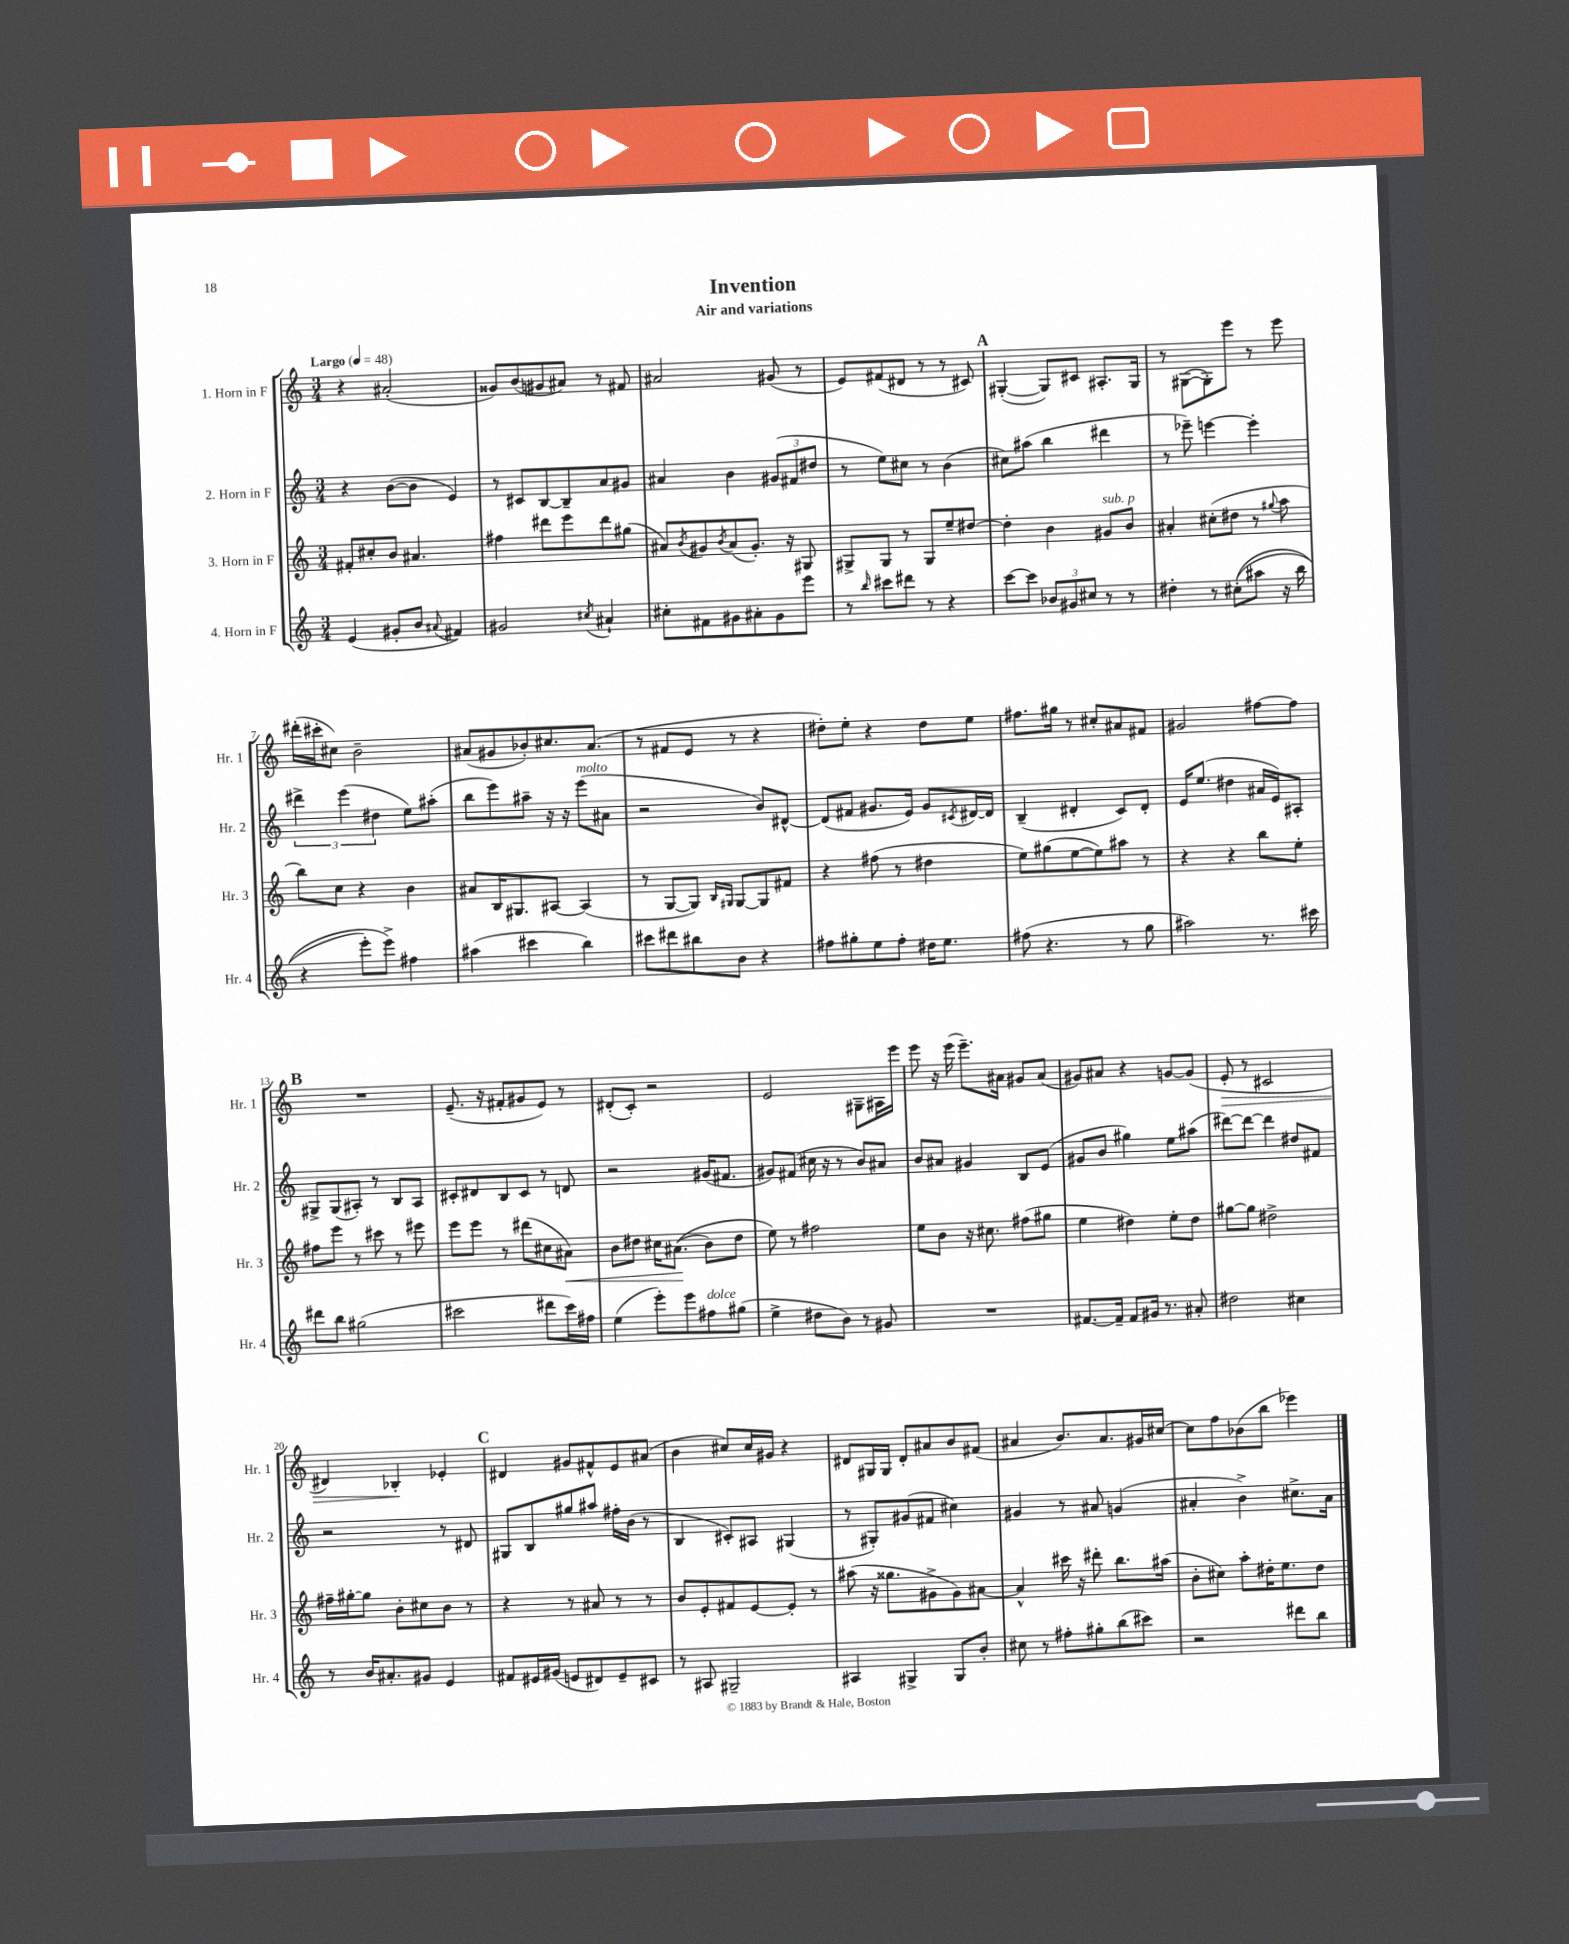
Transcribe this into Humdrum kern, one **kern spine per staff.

**kern	**kern	**dynam	**kern	**kern	**dynam
*part4	*part3	*part3	*part2	*part1	*part1
*staff4	*staff3	*staff3	*staff2	*staff1	*staff1
*I"4. Horn in F	*I"3. Horn in F	*	*I"2. Horn in F	*I"1. Horn in F	*
*I'Hr. 4	*I'Hr. 3	*	*I'Hr. 2	*I'Hr. 1	*
*clefG2	*clefG2	*	*clefG2	*clefG2	*
*k[]	*k[]	*	*k[]	*k[]	*
*M3/4	*M3/4	*	*M3/4	*M3/4	*
*MM48	*MM48	*	*MM48	*MM48	*
=1	=1	=1	=1	=1	=1
!	!	!	!	!LO:TX:a:B:t=Largo	!
(4e/	8f#X'/L	.	4r	4r	.
.	8cc#X'/	.	.	.	.
8g#X'/L	8b/J	.	([8b\L	(2a#X'/	.
8b/J	4.a#X/	.	8b\J]	.	.
8qqa#X/	.	.	.	.	.
4f#X/)	.	.	4e/)	.	.
=2	=2	=2	=2	=2	=2
2g#X/	4ff#X\	.	8r	8g##X/L)	.
.	.	.	8c#X/L	(8b/	.
.	8ddd#X\L	.	[8B/	8g#X/	.
.	8eee\	.	8B~/]	8a#X/J)	.
8qcc#X/	.	.	.	.	.
4a#X`/	8ddd#\	.	8a/	8r	.
.	(8gg#X\J	.	8g#X/J	8f#X/	.
=3	=3	=3	=3	=3	=3
8cc#X'\L	8a#X/L)	.	4a#X/	2a#X/	.
.	8qb/	.	.	.	.
8f#X\	8g#X/	.	.	.	.
.	8qb/	.	.	.	.
8g#X\	(8a#/	.	4b\	.	.
8a#X'\	8.g#'/J)	.	.	.	.
8g#\	.	.	(12g#X/L	(8g#X/	.
.	16r	.	.	.	.
.	.	.	12f#X/	.	.
8eee\J	8G#X/	.	.	8r	.
.	.	.	12dd#X/J	.	.
=4	=4	=4	=4	=4	=4
8r	8G#X^/L	.	8r	8e/L)	.
16qqbb/	.	.	.	.	.
8ccc#X\L	8G#/J	.	8ee\L)	(8f#X/	.
8ddd#X\J	8r	.	8cc#X\J	8d#X/J	.
8r	8G#/L	.	8r	8r	.
4r	8ee~/	.	(4b\	8r	.
.	[8dd#X/J	.	.	8c#X/)	.
!!LO:REH:place=s1:t=A
=5	=5	=5	=5	=5	=5
[8ccc\L	4dd#'\]	.	8cc#X\L)	([4G#X'/	.
8ccc\J]	.	.	(8aa#X\J	.	.
12b-X/L	4b\	.	4bb\	8G#/L])	.
12g#X/	.	.	.	.	.
.	.	.	.	8c#X/J	.
12cc#X/J	.	.	.	.	.
!	!LO:TX:a:i:t=sub. p	!	!	!	!
8r	8g#X/L	.	4ddd#X\	8.A#X'/L	.
8r	8b/J	.	.	.	.
.	.	.	.	16G#/Jk	.
=6	=6	=6	=6	=6	=6
4dd#X'\	4a#X'/	.	8r	8r	.
.	.	.	8eee-X~\)	([8G#X\L	.
8r	(8cc#X'\L	.	[4eeen\	8G#'\])	.
((8cc#X'\L	8dd#X\J	.	.	8eee\J	.
8aa#X\J	8r	.	4eee'\]	8r	.
.	8qqgg#X/	.	.	.	.
16r	8aa\	.	.	8eee\	.
16bb\	.	.	.	.	.
!!LO:LB:g=z
=7	=7	=7	=7	=7	=7
4r	8bb\L)	.	6ddd#X^\	(16ddd#X'\LL	.
.	.	.	.	16ccc#X'\J	.
.	8cc\J	.	.	8cc#X\J)	.
.	.	.	(6eee\	.	.
8eee'\L)	4r	.	.	2b~\	.
.	.	.	6dd#X\	.	.
8eee^\J)	.	.	.	.	.
4ff#X\	4b\	.	8ee\L)	.	.
.	.	.	(8aa#X'\J	.	.
=8	=8	=8	=8	=8	=8
(4aa#X\	8a#X/L	.	8bb\L	(8a#X/L	.
.	16B/K	.	8eee\)	8g#X/	.
.	8.G#X/	.	.	.	.
4ccc#X\	.	.	8aa#X~\J	8b-X'/)	.
.	[8A#X/J	.	16r	8.cc#X/	.
.	.	.	16r	.	.
!	!	!	!LO:TX:a:i:t=molto	!	!
4bb\)	(4A#/]	.	(8eee\L	.	.
.	.	.	.	(8.a#/J	.
.	.	.	8a#X\J	.	.
=9	=9	=9	=9	=9	=9
8ccc#X\L	8r	.	2r	8r	.
8ddd#X\	[8G/L	.	.	8f#X/L	.
8bb#X\	8G/J])	.	.	8e/J	.
.	16qqB/LL	.	.	.	.
.	16qqG#X/JJ	.	.	.	.
8b\J	[8G#/L	.	.	8r	.
4r	8G#/]	.	8b/L)	4r	.
.	8f#X/J	.	[8d#X^^/J	.	.
=10	=10	=10	=10	=10	=10
8ff#X\L	4r	.	(8d#/L]	8dd#X'\L)	.
8gg#X'\	.	.	8f#X/J	8ee'\J	.
8ee\	(8ff#X\	.	8.g#X/L	4r	.
8ff#'\J	8r	.	.	.	.
.	.	.	16e/Jk)	.	.
16dd#X\KL	4dd#X\	.	8g#/L	8dd#\L	.
8.ee\J	.	.	.	.	.
.	.	.	8qc#X/	.	.
.	.	.	[16d#X/L	8ee\J	.
.	.	.	16d#/JJ]	.	.
=11	=11	=11	=11	=11	=11
(8ff#X\	8ee\L)	.	(4B~/	8.ff#X\L	.
4.r	(8gg#X\	.	.	.	.
.	.	.	.	16gg#X\Jk	.
.	[8ee\	.	4d#X'/	8r	.
.	8ee\])	.	.	8cc#X'/L	.
8r	8aa#X\J	.	8c/L)	8a#X/	.
8gg\	8r	.	8d#'/J	8f#X/J	.
=12	=12	=12	=12	=12	=12
2aa#X\)	4r	.	16e/KL	2g#X/	.
.	.	.	(8.ee/J	.	.
.	4r	.	4dd#X\	.	.
8.r	8bb\L	.	16a#X/LL	[8ff#X\L	.
.	.	.	16e/J)	.	.
.	8ee'\J	.	8A#X'/J	8ff#\J]	.
16ccc#X\	.	.	.	.	.
!!LO:LB:g=z
!!LO:REH:place=s1:t=B
=13	=13	=13	=13	=13	=13
8ddd#X\L	8ff#X\L	.	8G#X^/L	2.r	.
8bb\J	8eee\J	.	(8G#/	.	.
(2gg#X\	8r	.	8A#X'/J)	.	.
.	8ccc#X\	.	8r	.	.
.	8r	.	8B/L	.	.
.	8eee#X\	.	8A#/J	.	.
=14	=14	=14	=14	=14	=14
2ccc#X\	8eee\L	.	8c#X'/L	(8.e~/	.
.	8eee\J	.	8d#X/	.	.
.	.	.	.	16r	.
.	8r	.	8B/	8f#X'/L	.
.	(8ddd#X\L	.	8c#/J	8g#X/	.
8ddd#X\L	8cc#X\	.	8r	8e/J)	.
!	!	!LO:HP:b	!	!	!
16ccc#\L)	8a#X\J)	<	8dn/	8r	.
16ff#X\JJ	.	.	.	.	.
=15	=15	=15	=15	=15	=15
(4ee\	8b\L	.	2r	(8d#X'/L	.
.	8dd#X\J	.	.	8c'/J)	.
8eee'\L)	16cc#X\KL	.	.	2r	.
.	((8.a#X\J	.	.	.	.
8eee\	.	.	.	.	.
!LO:TX:a:i:t=dolce	!	!	!	!	!
8ff#X\	8b\L)	[	(16g#X/KL	.	.
.	.	.	8.f#X/J	.	.
(8gg#X\J	8dd#\J	.	.	.	.
=16	=16	=16	=16	=16	=16
4ee^\	8ee\)	.	8g#X/L)	2e/	.
.	8r	.	(8f#X/J	.	.
8dd#X\L	2ff#X\	.	16cc#X\	.	.
.	.	.	16r	.	.
8b\J)	.	.	8r	.	.
8r	.	.	8b/L)	8G#X~\L	.
8g#X/	.	.	8a#X/J	16A#X\L	.
.	.	.	.	16eee\JJ	.
=17	=17	=17	=17	=17	=17
2.r	8ee\L	.	8b/L	8eee\	.
.	8b\J	.	8a#X/J	16r	.
.	.	.	.	(16eee\	.
.	16r	.	4g#X/	8.eee~\L)	.
.	8.cc#X\	.	.	.	.
.	.	.	.	16a#X\Jk	.
.	(8ff#X\L	.	8B/L	8g#X/L	.
.	8gg#X\J	.	(8e/J	(8a#/J	.
=18	=18	=18	=18	=18	=18
[8.f#X/L	4ee\	.	8g#X/L	8g#X/L)	.
.	.	.	8b/J	8a#X/J	.
16f#~/Jk]	.	.	.	.	.
8f#/L	4dd#X\)	.	4gg#X\)	4r	.
16g#X/Jk	.	.	.	.	.
8.r	.	.	.	.	.
.	8ee'\L	.	8ee\L	[8gn/L	.
8a#X'/	8dd#\J	.	(8aa#X\J	(8g/J]	.
=19	=19	=19	=19	=19	=19
!	!	!	!	!	!LO:HP:b
2dd#X\	[8gg#X\L	.	[8ddd#X\L)	8e'/	>
.	8gg#\J]	.	8ddd#\J_	8r	.
.	2dd#X^\	.	4ddd#\]	2c#X/	.
4cc#X\	.	.	8dd#X/L	.	.
.	.	.	8f#X/J	.	.
!!LO:LB:g=z
=20	=20	=20	=20	=20	=20
8r	16ff#X~\LL	.	2r	4d#X/)	.
.	[16gg#X'\J	.	.	.	.
16b/KL	8gg#\J]	.	.	.	.
8.a#X'/	.	.	.	.	.
.	8b'\L	.	.	4B-X'/	.
8g#X/J	8cc#X\	.	.	.	.
4e/	8b\J	.	8r	4e-X'/	]
.	8r	.	8d#X/	.	.
!!LO:REH:place=s1:t=C
=21	=21	=21	=21	=21	=21
8f#X/L	4r	.	8G#X/L	4d#X/	.
16e#X/L	.	.	8B/	.	.
(16g#X/JJ	.	.	.	.	.
8en/L	8r	.	8gg#X/	8g#X/L	.
8d#X/)	8a#X/	.	8aa#X/J	8f#X^^/	.
8e~/	8r	.	16ff#X'\LL	8e/	.
.	.	.	(16b\JJ	.	.
8c#X/J	8r	.	8r	(8a#X/J	.
=22	=22	=22	=22	=22	=22
8r	8b/L	.	4B/	4b\	.
8A#X/	8e'/	.	.	.	.
2G#X~/	8f#X/	.	8c#X'/L)	8cc#X/L)	.
.	[8e/	.	8A#X/J	16cc#/L	.
.	.	.	.	16g#X/JJ	.
.	8e'/J]	.	(4G#X/	4r	.
.	8r	.	.	.	.
=23	=23	=23	=23	=23	=23
4A#X/	(8aa#X\	.	8r	8d#X/L	.
.	16r	.	8G#X'/L)	16G#X/L	.
.	8.gg##X\L	.	.	16G#/JJ	.
4G#X^/	.	.	(8g#X/	8d#'/L	.
.	8g#X^\	.	8f#X/J	8a#X/	.
8G#/L	8g#\)	.	4cc#X\)	8b/	.
8b'/J	[8a#X\J	.	.	(8f#X/J	.
=24	=24	=24	=24	=24	=24
8cc#X\	4a#^^/]	.	4g#X/	4a#X/	.
8r	.	.	.	.	.
8ff#X'\L	16ccc#X\	.	8r	8.b/L)	.
.	16r	.	.	.	.
8gg#X'\	8ddd#X'\	.	8a#X/	.	.
.	.	.	.	8.a#/	.
(8bb\	8.bb\L	.	(4gn/	.	.
8ccc#X\J)	.	.	.	16g#X/L	.
.	(16aa#X\Jk	.	.	[16cc#X/JJ	.
=25	=25	=25	=25	=25	=25
2r	8b'\L	.	4a#X'/	8cc#\L]	.
.	8cc#X\J)	.	.	8ff\	.
.	8aa'\L	.	4b^\)	(8b-X\	.
.	16dd#X'\K	.	.	8bb\J	.
.	8.ee\	.	.	.	.
8ddd#X\L	.	.	8.cc#X^\L	4eee-X\)	.
8bb\J	8dd#\J	.	.	.	.
.	.	.	16a#\Jk	.	.
==	==	==	==	==	==
*-	*-	*-	*-	*-	*-
